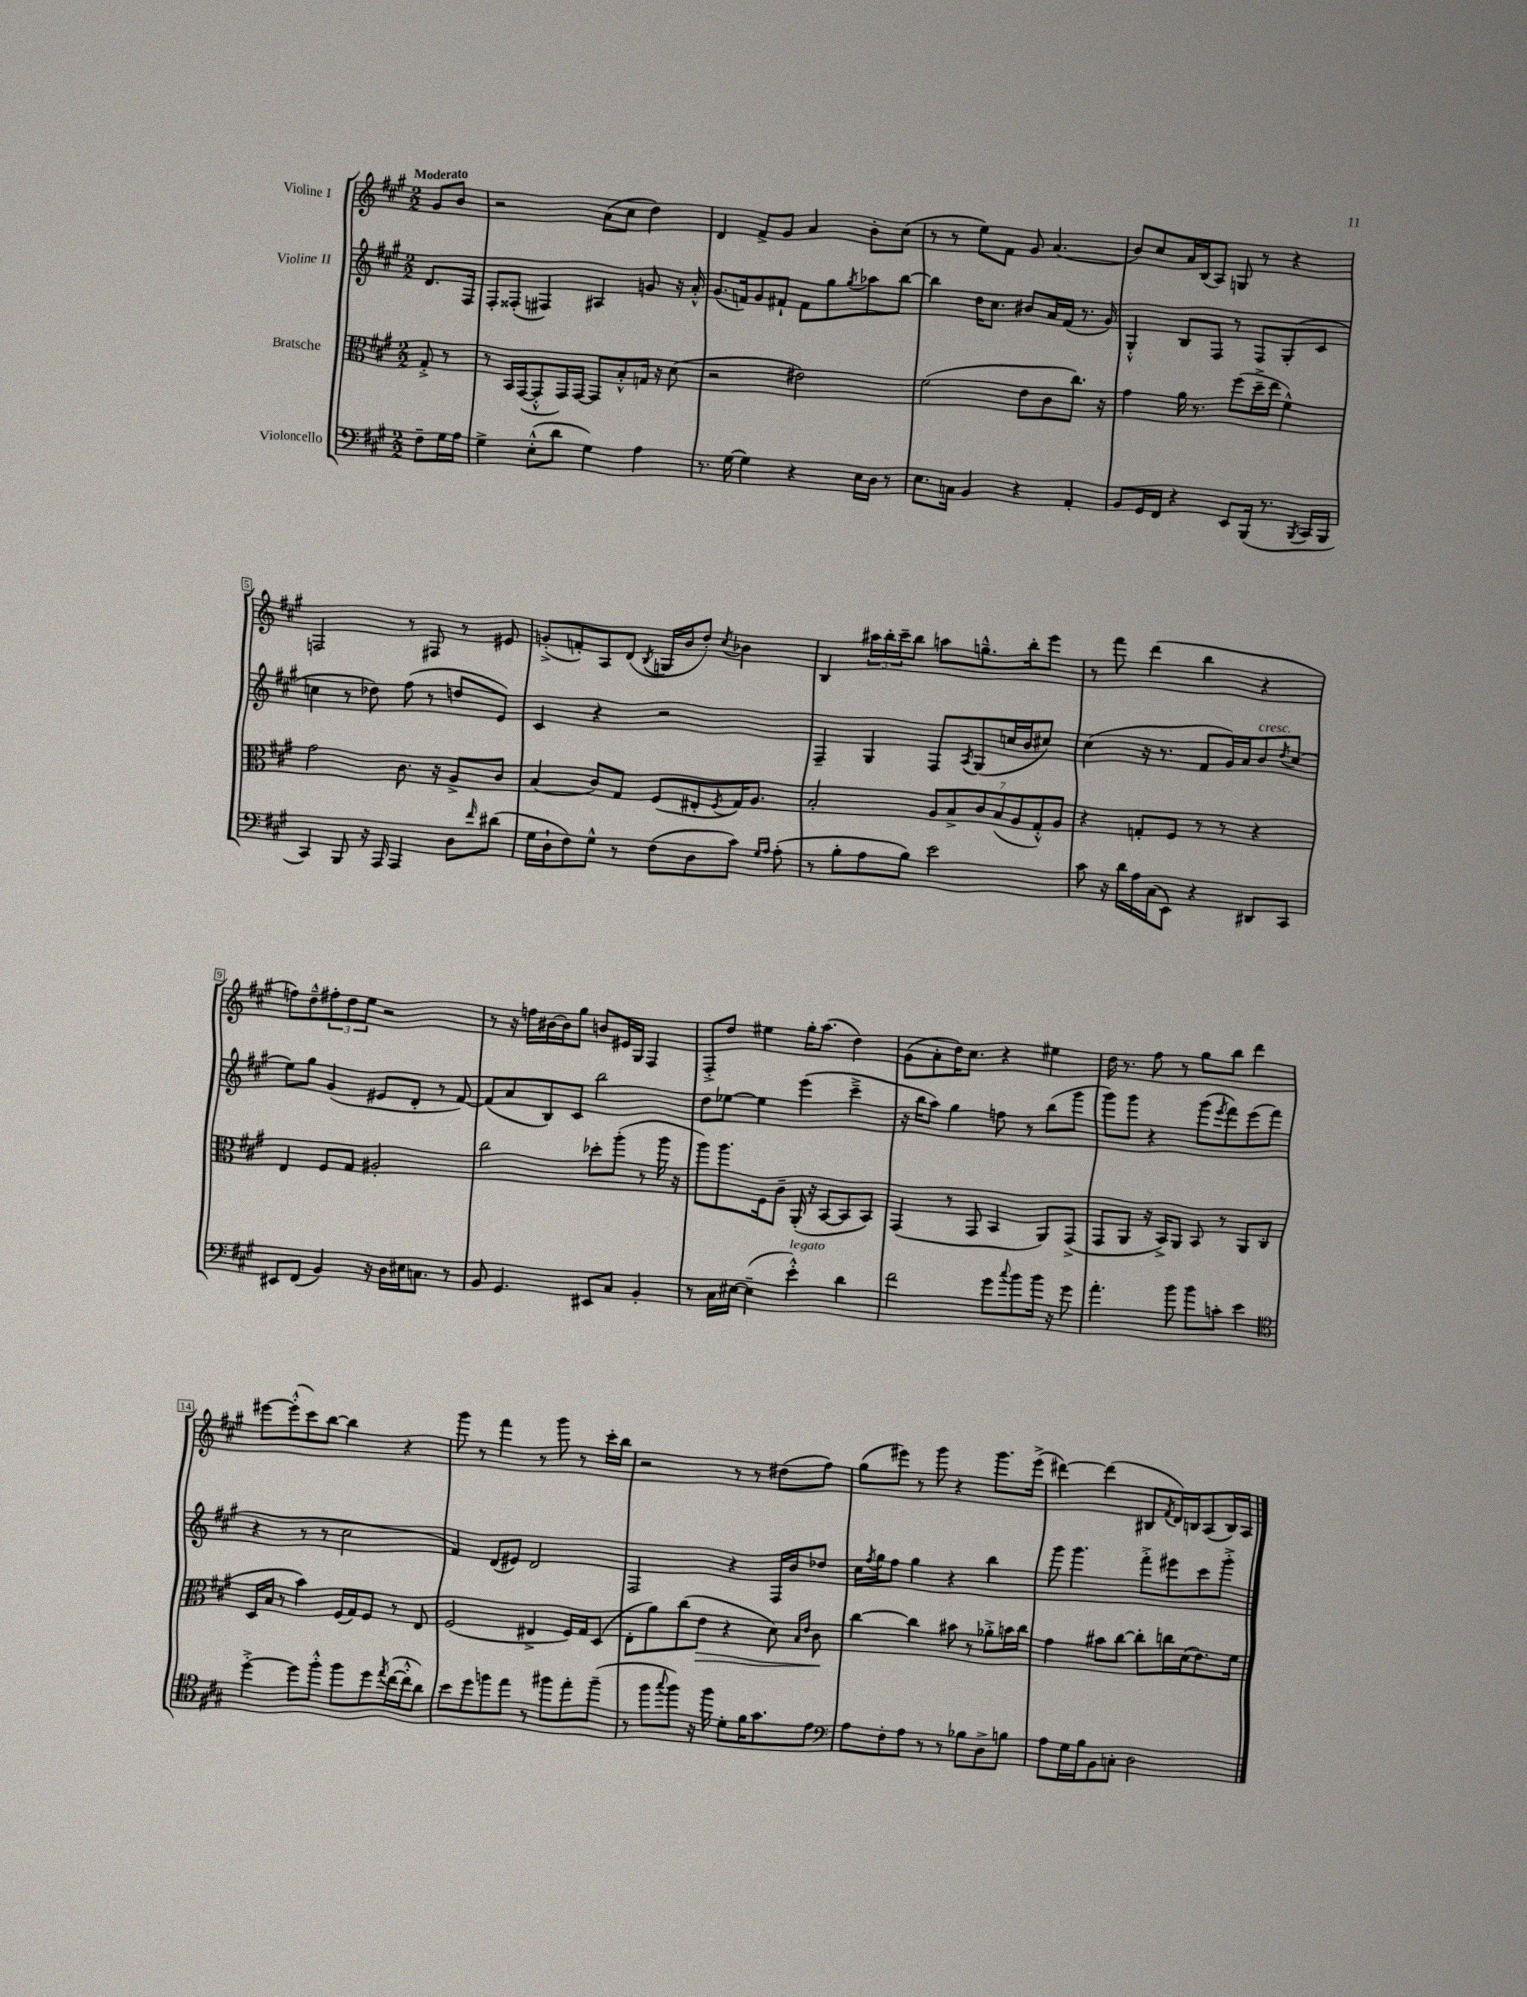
<<
\new StaffGroup <<
\new Staff = "s0" \with { instrumentName = "Violine I" } {
    \clef treble \key a \major \numericTimeSignature \time 2/2 \partial 4 \tempo "Moderato"
    gis'8 b'8 |
    r2 a'8( cis''8 d''4) |
    d'4 fis'8-> gis'8 a'4 b'8-. cis''8( |
    r8 r8 e''8) fis'8 gis'8 a'4.( |
    b'8) cis''8 a'16 b16( a8) g8 r8 r4 |
    f2 r8 fis8 r8 eis'8 |
    g'8-.->( f'8-.) a8 d'8( \acciaccatura { b8 } g16 b'16 d''8-.) \acciaccatura { cis''8 } bes'4 |
    b4 \tuplet 3/2 { ais''16 b''16-. cis'''16-- } b''8 a''8 g''8.---^ b''16-. e'''8 |
    r8 fis'''8 d'''4( b''4 r4 |
    f''8) d''8---^ \tuplet 3/2 { fis''8-. d''8 e''8 } r2 |
    r8 r16 f''16 bis'16~ bis'16 gis''8 b'8 eis'16 gis16 fis4 |
    fis8-.-> d''8 eis''4 gis''16-. a''8.( d''4) |
    gis'8( a'8-. d''16) cis''8. r4 eis''4 |
    d''16 r8. fis''8 r8 gis''8 b''8 d'''4 |
    eis'''8~ eis'''8-.-^( cis'''8) b''8~ b''4 r4 |
    gis'''8 r8 fis'''4 r8 gis'''8 r8 cis'''16-. b''16 |
    r2 r8 r8 dis''8( fis''8) |
    gis''8( eis'''8) r8 gis'''8 r4 gis'''8. eis'''16->( |
    dis'''4~) dis'''4( bis8 \acciaccatura { fis'8 } d'16) b16 a8( b16) a16 \bar "|." |
}
\new Staff = "s1" \with { instrumentName = "Violine II" } {
    \clef treble \key a \major \numericTimeSignature \time 2/2 \partial 4
    d'8. fis16 |
    fis8-. fisis8-.( fis4) ais4 g'8 r16 a'16-.-^ |
    gis'8.( f'16) gis'8 fis'8-! fis'8 gis''8 \acciaccatura { gis''8 } aes''8 b''8~ |
    b''4 d''16 cis''8. bis'8 a'16 fis'16( r8. gis'16) |
    gis4-.-^ b8 fis8 r8 fis8 gis8-.( cis'8 |
    c''4 r8 des''8) fis''8( r8 d''8 e'8) |
    cis'4 r4 r2 |
    fis4-- gis4 fis8 \acciaccatura { a8 } gis8( c''16 b'16 cis''8) |
    cis''4( r16 r8. fis'8 gis'16) a'16 b'8^\markup { \italic "cresc." } \acciaccatura { d''8 } cis''8( |
    e''8) gis''8 gis'4( eis'8 d'8-. r8 fis'8~) |
    fis'8( a'8 b8) cis'8 b''2 |
    d''8 ees''8~ ees''4 e'''4( cis'''4---> |
    r16 b''16 a''8) gis''4 f''8 r8 b''8( gis'''8 |
    gis'''8) gis'''8 r4 gis'''8( \acciaccatura { e'''8 } fis'''8) e'''8( fis'''8 |
    r4 r8 r8 cis''2 |
    fis'4) d'8( eis'8) d'2 |
    fis2 r4 fis16 b'16 des''8 |
    cis''16 \acciaccatura { fis''8 } gis''16 fis''8 gis''4 r4 b''4 |
    gis'''8 gis'''4. fis'''8-.-> eis'''8 cis'''8 gis'''8-.-> \bar "|." |
}
\new Staff = "s2" \with { instrumentName = "Bratsche" } {
    \clef alto \key a \major \numericTimeSignature \time 2/2 \partial 4
    gis8-.-> r8 |
    r8 b,16 gis,16~( gis,8-.-^ gis,16) gis,16~ gis,8 b8-.-^ g16 r16 d'8( |
    r2 eis'2) |
    fis'2( e'8 cis'8 cis''8.) r16 |
    gis'4 a'16 r8. fis''8( d''16---> e''16 fis'4-^) |
    gis'2 cis'8. r16 a8-> cis'8 |
    b4( cis'8) gis8 fis8( eis8-. \acciaccatura { fis8 } gis16) a8. |
    b2-. \tuplet 7/4 { a8 b8-> cis'8 b8( a8 gis8-.-^) a8 } |
    r4 g8-. fis8 r8 r8 r4 |
    e4 fis8 gis8 ais2-. |
    cis''2 des''8-. a''8-.( r8 a''16 r16 |
    a''8) a''8. fis16 cis'8-- a,16-.( r16 b,8~ b,8 b,8) |
    gis,4( r8 gis,8 b,4 a,8) gis,8->( |
    gis,8 a,8 r16 b,16->) a,8 b,8 r8 a,8 cis8( |
    d16 b16 r8 b'4) fis16( gis16) fis8 r8 e8 |
    fis2( eis4-> fis16) gis16 d8( |
    e8-. a'8) cis''8( e'8\> r4 d'8) \grace { b16 e'16 } cis'8\! |
    cis''4~ cis''4 bis'8 r8 aes'8-.-> b'16 cis''16 |
    gis'4 bis'8 cis''8~ cis''8-. c''16 d'16( e'8.) fis'16 \bar "|." |
}
\new Staff = "s3" \with { instrumentName = "Violoncello" } {
    \clef bass \key a \major \numericTimeSignature \time 2/2 \partial 4
    fis8-- gis16 a16 |
    gis4-> e8-.-^( d'8 gis4) a4 |
    r8. gis16~ gis4 r4 e16 d16 r8 |
    e8. c16 b,4 r4 a,4-. |
    b,8 gis,16 fis,16 r4 e,8 b,,16( r8. \acciaccatura { b,,8 } cis,16 b,,16 |
    cis,4) b,,8 r16 a,,16 a,,4 d8 \grace { fis'16 } dis'8( |
    gis16 d16-! fis8) gis8-^ r8 fis8( d8 cis'8) \grace { gis16 a16 } a8-.( |
    r8 b8-. a8 b8) e'2 |
    cis'8 r16 d'16 a16 cis16( e,8) r4 dis,8 cis,8 |
    eis,8 fis,8( b,4) r16 d16 eis16 c8. r8 |
    b,8 gis,4. eis,8 cis8 b,4-. |
    r8 cis16 eis16~ eis4--( e'4-.-^^\markup { \italic "legato" }) d'4 |
    fis'2 gis'8 \appoggiatura { cis''8 } b'8 b'16 r16 gis'8 |
    a'4.-. b'8 b'8 c'8-. e'4 |
    \clef tenor d''4~-.-> d''8 fis''8-.-^ fis''8 d''8 \acciaccatura { e''8 } cis''16~( cis''16-.-^ a'8) |
    b'8 d''8 f''8 e''8 r8 fis''8 e''8-. fis''8--( |
    r8 fis''8 \appoggiatura { gis''8 } fis''8) r16 fis''16 d'8-. fis'16 gis'8. e'8 |
    \clef bass a8 fis8-. a8 r8 r8 bes8 d8-> b8 |
    a8 gis16 b16 b,8 c8-. d2 \bar "|." |
}
>>
>>
\layout { \context { \Score \override BarNumber.stencil = #(make-stencil-boxer 0.1 0.3 ly:text-interface::print) } }
